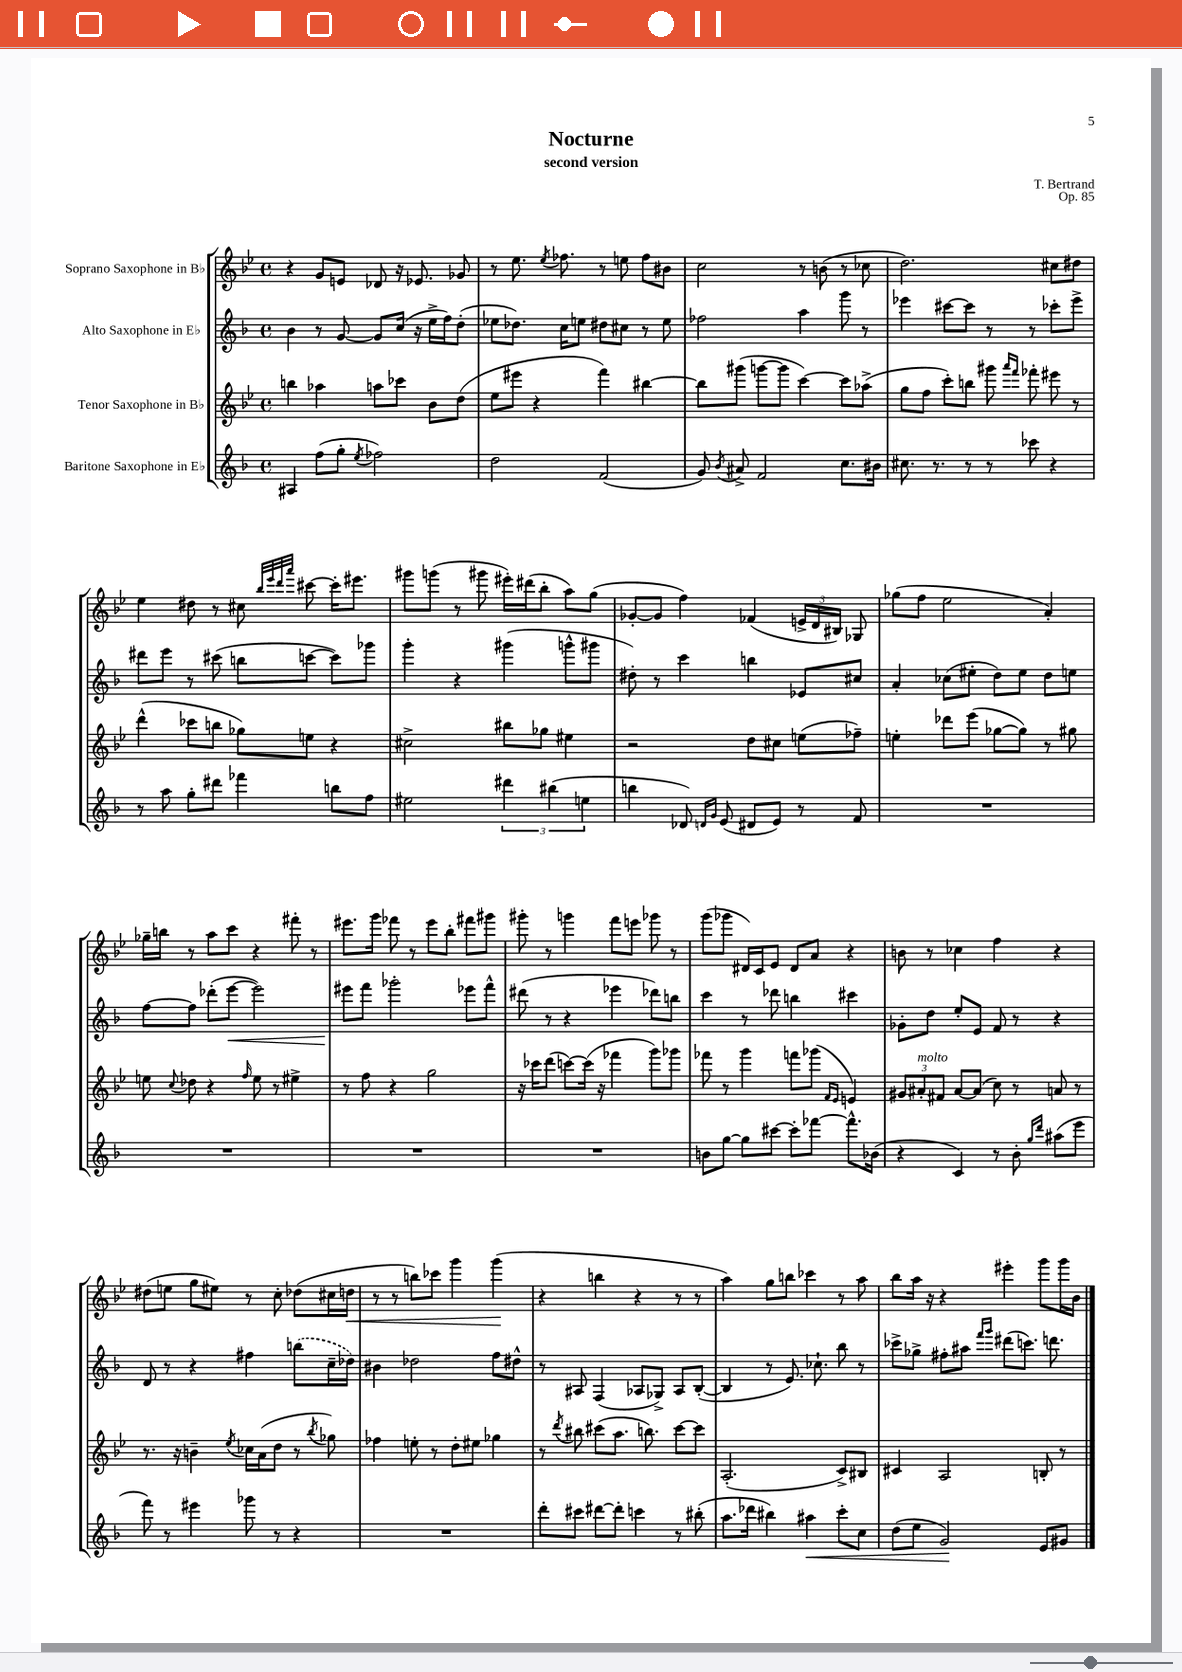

**kern	**kern	**kern	**kern
*staff4	*staff3	*staff2	*staff1
*clefG2	*clefG2	*clefG2	*clefG2
*k[b-]	*k[b-e-]	*k[b-]	*k[b-e-]
*M4/4	*M4/4	*M4/4	*M4/4
*met(c)	*met(c)	*met(c)	*met(c)
4A#	4bb	4b-	4r
(8ff	4aa-	8r	8g
8gg'	.	[8g	8e
8qee	.	.	.
2ff-)	8aa	8g]	8d-
.	8ccc-	(16cc	16r
.	.	16r	8.e-
.	8b-	16ee^	.
.	.	16ff)	.
.	(8dd	(8dd'	8g-
=	=	=	=
2dd	8ee-	8ee-	8r
.	8eee#	8.dd-)	8.ee-
.	4r	.	.
.	.	.	8qee-
.	.	16cc	8.ff-
.	.	8ee	.
(2f	4fff)	8dd#	8r
.	.	8cc#	8ee
.	[4bb#	8r	8ff-
.	.	8ee	8b#
=	=	=	=
8g)	8bb#]	2ff-	2cc
8qb-	.	.	.
8a#^	(8ggg#	.	.
2f	[8ggg	.	.
.	8ggg]	.	.
.	[4ccc)	4aa	8r
.	.	.	(8b
8.cc	8ccc]	8ggg	8r
.	(8aa-^	8r	8cc-
16b#	.	.	.
=	=	=	=
8.cc#	8gg	4eee-	2.dd)
.	8ff	.	.
8.r	.	.	.
.	8ccc')	[8ccc#	.
8r	8bb	8ccc#]	.
8r	8ggg#	8r	.
.	16qqaaa	.	.
.	16qqfff	.	.
8ccc-	8fff-'	8r	.
4r	8eee#	8ccc-'	8cc#
.	8r	8eee-^	8dd#
=	=	=	=
8r	(4ddd^^	8ddd#	4ee-
8aa	.	8eee	.
8gg'	8ccc-	8r	8dd#
8ddd#	8bb	(8ccc#	8r
4fff-	8gg-)	8bb	8cc#
.	.	.	32qqbb-
.	.	.	32qqeee-
.	.	.	32qqddd
.	.	.	32qqaaa
.	8ee	[8ccc	[8ccc#
8bb	4r	8ccc])	16ccc#']
.	.	.	8.eee#
8ff	.	8ggg-	.
=	=	=	=
2ee#	2cc#^	4ggg'	8ggg#
.	.	.	(8ggg
.	.	4r	8r
.	.	.	8ggg#
6ddd#	8bb#	(4ggg#	16eee#')
.	.	.	(16ddd#
.	8gg-	.	8bb-'
(6bb#	.	.	.
.	4ee#	8ggg^^	8aa)
6ee	.	.	.
.	.	8ggg#	(8gg
=	=	=	=
4bb	2r	8dd#')	[8g-'
.	.	8r	8g-]
8d-)	.	4ccc	4ff)
16qqd	.	.	.
16qqg	.	.	.
(8e	.	.	.
8d#	8dd	4bb	(4f-
8e)	8cc#	.	.
8r	(8ee	8e-	24e^
.	.	.	24d
.	.	.	24B#)
8f	8ff-~)	8cc#	8G-
=	=	=	=
1r	4ee'	4a'	(8gg-
.	.	.	8ff
.	8ddd-	(8cc-	2ee-
.	(8eee-	8ee#'	.
.	[8gg-	8dd)	.
.	8gg-])	8ee#	.
.	8r	8dd	4a')
.	8gg#	8ee	.
=	=	=	=
1r	8ee	[8ff	16gg-~
.	.	.	16bb
.	8qqcc	.	.
.	8dd-	8ff]	8r
.	4r	(8ddd-'	8aa
.	.	[8eee	8ccc
.	16qqff	.	.
.	8ee	2eee])	4r
.	8r	.	.
.	4ee#^	.	8fff#'
.	.	.	8r
=	=	=	=
1r	8r	8eee#	8.eee#
.	8ff	8fff	.
.	.	.	16ggg
.	4r	2ggg-'	8fff-
.	.	.	8r
.	2gg	.	8eee#
.	.	.	8bb-'
.	.	8eee-	8fff#
.	.	8fff^^	8ggg#
=	=	=	=
1r	16r	(8ddd#	8ggg#'
.	16ccc-	.	.
.	(8ddd	8r	8r
.	[8ccc)	4r	4ggg
.	(16ccc]	.	.
.	16r	.	.
.	4fff-	4eee-	8fff
.	.	.	8eee
.	8ggg)	8ddd-)	8ggg-
.	8ggg-	8bb	8r
=	=	=	=
8b	8fff-	4ccc	(8ggg
[8gg	8r	.	8ggg-
8gg]	4ggg	8r	16d#)
.	.	.	16c
[8ccc#	.	8ddd-	8e-
8ccc#']	8fff	4bb	8d#
[8fff-	(8ggg-	.	8a
.	16qqf	.	.
.	16qqe-	.	.
8.fff-^^]	4e)	4ccc#	4r
(16b-	.	.	.
=	=	=	=
4r	12g#	8g-'	8b
.	12a#'	.	.
.	.	8dd	8r
.	12f#	.	.
4c)	[8a#	8ee'	4cc-
.	(8a#]	8e	.
8r	8cc)	8f	4ff
8b-'	8r	8r	.
16qqgg	.	.	.
16qqddd	.	.	.
(8aa#	8a	4r	4r
8eee	8r	.	.
=	=	=	=
8fff)	8.r	8d	(8dd#
8r	.	8r	8ee
.	16r	.	.
4eee#	4b~	4r	8gg
.	.	.	8ee#)
.	8qee-	.	.
8ggg-	16cc-	4ff#	8r
.	(16a	.	.
8r	8dd	.	8cc'
4r	8r	(8bb	(8dd-
.	8qbb-	.	.
.	8gg-)	16cc~	16cc#
.	.	16dd-)	16dd
=	=	=	=
1r	4ff-	4b#	8r
.	.	.	8r
.	8ee'	2dd-	8bb)
.	8r	.	8ccc-
.	8dd'	.	4ggg
.	8ee#	.	.
.	4gg-	8ff	(4ggg
.	.	8dd#^^	.
=	=	=	=
8ddd'	8r	8r	4r
.	8qddd	.	.
8ccc#	8bb#	8A#	.
[8ddd#	(8ccc#	(4F	4bb
8ddd#']	8.aa	.	.
4ccc	.	8A-	4r
.	8.bb)	.	.
.	.	8G-^)	.
8r	[8ccc#	8A-	8r
(8bb#'	8ccc#]	([8B-'	8r
=	=	=	=
8.aa	(2.A'	4B-]	4aa)
16ddd-	.	.	.
4bb#)	.	8r	8gg
.	.	8.e)	8bb
4aa#	.	.	4ccc-
.	.	8.cc-`	.
8ccc'	8c^)	8bb-	8r
8cc	8B#	8r	8aa
=	=	=	=
(8dd	4c#	8ccc-^	8bb-
8ee	.	8gg-^	16aa
.	.	.	16r
2g)	2A	8ff#'	4r
.	.	8aa#	.
.	.	16qqfff	.
.	.	16qqggg	.
.	.	(8ddd#	4eee#'
.	.	8.ccc)	.
8e	8B'	.	8ggg
.	.	8.ddd	.
8g#	8r	.	16ggg
.	.	.	16b-
==	==	==	==
*-	*-	*-	*-
